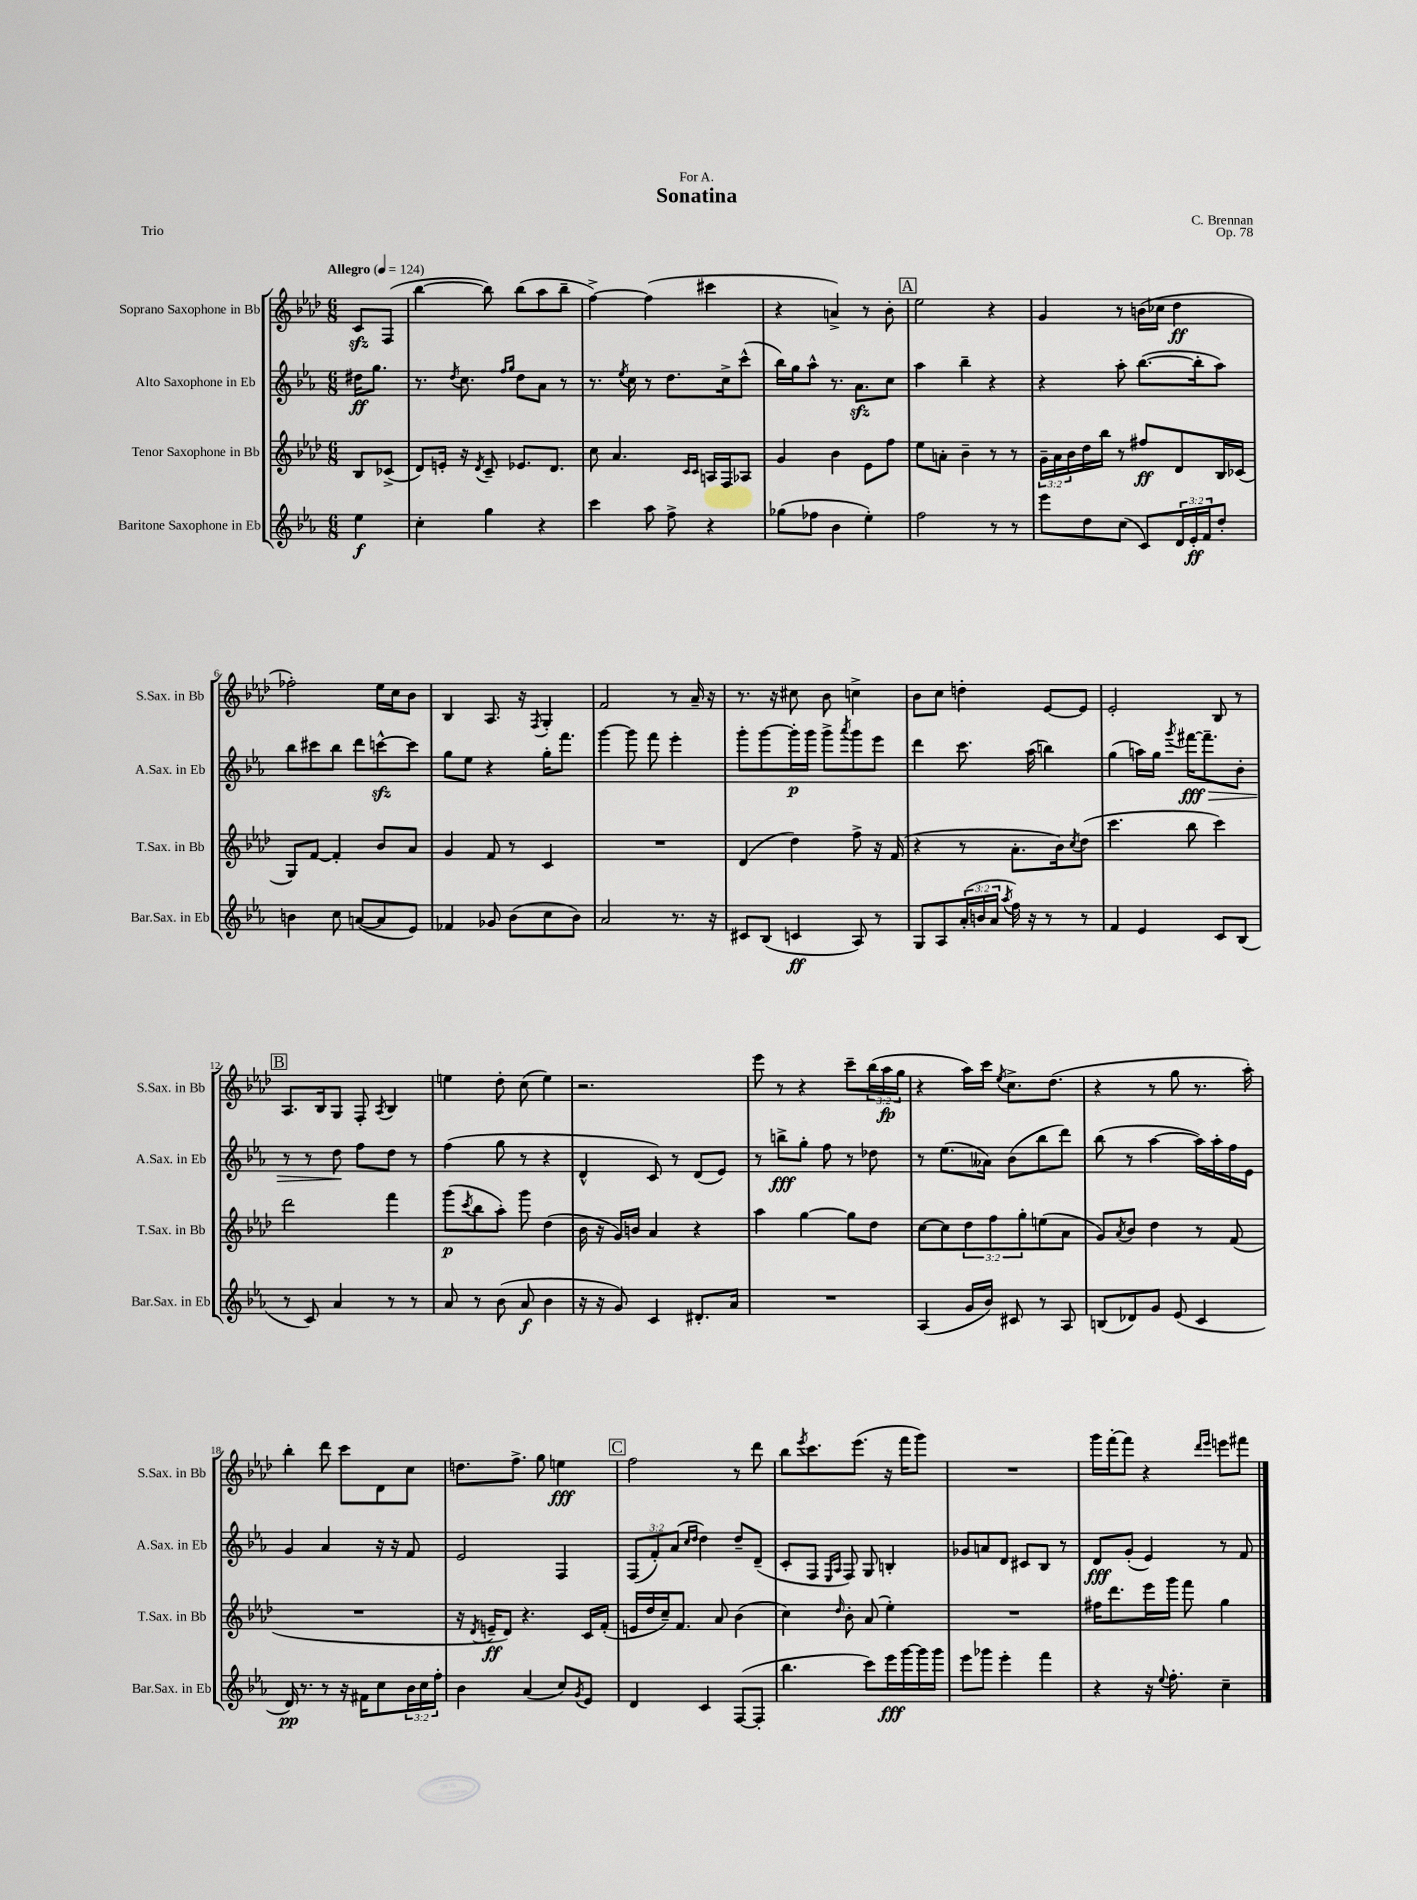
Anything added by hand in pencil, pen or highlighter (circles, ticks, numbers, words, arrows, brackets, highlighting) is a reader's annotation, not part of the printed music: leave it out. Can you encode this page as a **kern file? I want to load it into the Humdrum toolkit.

**kern	**kern	**kern	**kern
*staff4	*staff3	*staff2	*staff1
*clefG2	*clefG2	*clefG2	*clefG2
*k[b-e-a-]	*k[b-e-a-d-]	*k[b-e-a-]	*k[b-e-a-d-]
*M6/8	*M6/8	*M6/8	*M6/8
*MM124	*MM124	*MM124	*MM124
4ee-\	8B-/L	16dd#\LK	8c/L
.	.	8.gg\J	.
.	(8c-^/J	.	(8F/J
=	=	=	=
4cc'\	8d-/L)	8.r	[4bb-\
.	16e'/Jk	.	.
.	.	8qdd/	.
.	16r	8.cc\	.
.	8qd-/	.	.
4gg\	8c~/	.	8bb-\])
.	.	16qqff/LL	.
.	.	16qqgg/JJ	.
.	8.e-/L	8dd\L	(8bb-\L
4r	.	8a-\J	8aa-\
.	8.d-/J	.	.
.	.	8r	8bb-~\J
=	=	=	=
4ccc\	8cc\	8.r	[4ff^\)
.	4.a-/	.	.
.	.	8qee-/	.
.	.	16cc\	.
8aa-\	.	8r	(4ff\]
8ff^\	.	8.dd\L	.
.	16qqc/LL	.	.
.	16qqc/JJ	.	.
4r	16A/LL	.	4ccc#\
.	16F/J	16cc^\k	.
.	8A-/J	(8ccc^^\J	.
=	=	=	=
(8gg-\L	4g/	16bb-\LL)	4r
.	.	16gg\J	.
8ff-\J	.	8aa-^^\J	.
4b-\	4b-\	8.r	4a^/)
.	.	8.a-\L	.
4ee-'\)	8e-\L	.	8r
.	8ff\J	8cc\J	8b-'\
=	=	=	=
2ff\	8ee-\L	4aa-\	2ee-\
.	8a'\J	.	.
.	4b-~\	4bb-~\	.
8r	8r	4r	4r
8r	8r	.	.
=	=	=	=
8eee-\L	24g~\LL	4r	4g/
.	24a-\	.	.
.	24b-\	.	.
8dd\	16dd-\	.	.
.	16bb-\JJ	.	.
(8cc\J	8r	8aa-'\	8r
8c/L)	8ff#/L	([8.bb-\L	(16b\LL
.	.	.	16cc-\JJ
24d/L	8d-/	.	4dd-\
24e-'/	.	.	.
.	.	16bb-'\]k	.
24f/J	.	.	.
8dd'/J	16B-/L	8aa-\J)	.
.	(16c-/JJ	.	.
=	=	=	=
4b\	8G/L)	8bb-\L	2ff-'\)
.	[8f/J	8ccc#\	.
8cc\	4f'/]	8bb-\J	.
([8a/L	.	8ddd\L	.
8a/]	8b-/L	[8ccc^^\	16ee-\LL
.	.	.	16cc\J
8e-/J)	8a-/J	8ccc\]J	8b-\J
=	=	=	=
4f-/	4g/	8gg\L	4B-/
.	.	8ee-\J	.
8g-/	8f/	4r	8.A-/
(8b-\L	8r	.	.
.	.	.	16r
.	.	.	8qF/
8cc\	4c/	16gg'\LK	4G'/
.	.	8.fff\J	.
8b-\J)	.	.	.
=	=	=	=
2a-/	2.r	[4ggg\	2f/
.	.	8ggg\]	.
.	.	8fff\	.
8.r	.	4eee-'\	8r
.	.	.	16a-~/
16r	.	.	16r
=	=	=	=
8c#/L	(4d-/	8ggg'\L	8.r
(8B-/J	.	[8ggg\	.
.	.	.	16r
4c/	4dd-\)	16ggg'\]L	8cc#\
.	.	16ggg\JJ	.
.	.	8ggg^\L	8b-\
.	.	8qaaa-/	.
8A-/)	8ff^\	8ggg\	4cc^\
8r	16r	8eee-\J	.
.	(16f/	.	.
=	=	=	=
8G/L	4r	4ddd\	8b-\L
8A-/	.	.	8cc\J
(24a-'/L	8r	8.ccc\	4dd'\
24b/	.	.	.
24a-/JJ	.	.	.
8qaa-/	.	.	.
16ff\)	8.a-'\L	.	.
16r	.	(16aa-\	.
8r	.	4bb\)	[8e-/L
.	16b-\k)	.	.
.	8qcc/	.	.
8r	(8dd-\J	.	8e-/]J
=	=	=	=
4f/	4.ccc\	(4gg\	2e-'/
4e-/	.	16aa\LL)	.
.	.	16gg\JJ	.
.	.	8qggg/	.
.	8bb-\	[16fff#\LK	.
.	.	8.fff#~\]	.
8c/L	4ccc\)	.	8B-/
(8B-/J	.	8b-'\J	8r
=	=	=	=
8r	2ddd-\	8r	8.A-/L
8c/)	.	8r	.
.	.	.	16B-/k
4a-/	.	8dd\	8G/J
.	.	8ff\L	8F'/
.	.	.	8qA-/
8r	4fff\	8dd\J	4B-/
8r	.	8r	.
=	=	=	=
8a-/	(8ggg\L	(4ff\	4ee\
.	8qccc/	.	.
8r	8bb-\	.	.
(8b-\	8aa-'\J)	8gg\	8dd-'\
8a-/	8ggg\	8r	(8cc\
4b-\	(4dd-\	4r	4ee\)
=	=	=	=
16r	16b-\	4d^^/	2.r
16r	16r	.	.
8g/)	16g/LL)	.	.
.	16b/JJ	.	.
4c/	4a-/	8c/)	.
.	.	8r	.
8.d#'/L	4r	(8d/L	.
.	.	8e-/J)	.
16a-/Jk	.	.	.
=	=	=	=
2.r	4aa-\	8r	8eee-\
.	.	8bb^\L	8r
.	[4gg\	8gg'\J	4r
.	.	8ff\	.
.	8gg\]L	8r	8ccc~\L
.	8dd-\J	8dd-\	(24bb-\L
.	.	.	24aa-\
.	.	.	24gg\JJ
=	=	=	=
(4A-/	[8cc\L	8r	4r
.	8cc\]	(8.ee-\L	.
16g/LL	12dd-\	.	16aa-\LL)
16b-/JJ)	.	16a--\Jk)	16ccc\JJ
.	12ff\	.	.
.	.	.	8qee-/
8c#/	.	(8b-\L	8.cc^\L
.	12gg'\	.	.
8r	(8ee\	8bb-\	.
.	.	.	(8.dd-\J
8A-/	8a-\J	8ddd\J)	.
=	=	=	=
(8B/L	8g/L)	(8bb-\	4r
.	8qa-/	.	.
8d-/)	8b-/J	8r	.
8g/J	4dd-\	[4aa-\	8r
(8e-/	.	.	8gg\
4c/	8r	16aa-\]LL)	8.r
.	.	16aa-'\	.
.	(8f/	16ff\	.
.	.	16e-\JJ	16aa-'\)
=	=	=	=
16d/)	2.r	4g/	4bb-'\
8.r	.	.	.
8r	.	4a-/	8ddd-\
16r	.	.	8ccc\L
16f#\LK	.	.	.
8cc\	.	16r	8d-\
.	.	16r	.
24b-\L	.	8f/	8cc\J
24cc\	.	.	.
24ff'\JJ	.	.	.
=	=	=	=
4b-\	16r	2e-/	8.dd\L
.	8qd-/	.	.
.	16e~/LK	.	.
.	8d-/J)	.	.
.	.	.	8.ff^\J
(4a-/	4.r	.	.
.	.	.	8gg\
8cc/L)	.	4F/	4ee\
8qg/	.	.	.
8e-/J	16c/LL	.	.
.	(16f'/JJ	.	.
=	=	=	=
4d/	16e/LL	(12F/L	2ff\
.	16dd-/	.	.
.	.	12f'/)	.
.	16cc~/J)	.	.
.	.	(12a-/J	.
.	8.f/J	.	.
.	.	16qqcc/LL	.
.	.	16qqdd/JJ	.
4c/	.	4dd\)	.
.	8a-/	.	.
([8F/L	(4b-\	8dd~/L	8r
8F'/]J	.	(8d~/J	8ddd-\
=	=	=	=
4.bb-\	4cc\)	8c'/L	8bb-\L
.	.	.	8qeee-/
.	.	8F/J	8.ccc\
.	.	16qqE-/LL	.
.	16qqdd-/	16qqA-/JJ	.
.	8b-'\	8F/)	.
.	.	.	(8.eee-\J
8ccc\L)	(8a-/	8G/	.
16eee-\L	4ee-'\)	4B'/	16r
[16ggg\	.	.	16fff\LK
16ggg\]	.	.	8ggg\J)
16ggg\JJ	.	.	.
=	=	=	=
8eee-\L	2.r	8g-/L	2.r
8ggg-\J	.	8a/	.
4eee-'\	.	8d/J	.
.	.	8c#/L	.
4fff\	.	8B-/J	.
.	.	8r	.
=	=	=	=
4r	16ff#\LK	8d/L	16ggg\LL
.	8.ddd-\	.	[16fff'\J
.	.	(8g'/J	8fff\]J
16r	16eee-\L	4e-/)	4r
8qqee-/	.	.	.
8.ff'\	16ggg\JJ	.	.
.	8fff\	.	.
.	.	.	16qqddd-/LL
.	.	.	16qqeee-/JJ
4cc~\	4gg\	8r	8eee\L
.	.	8f/	8fff#\J
==	==	==	==
*-	*-	*-	*-
